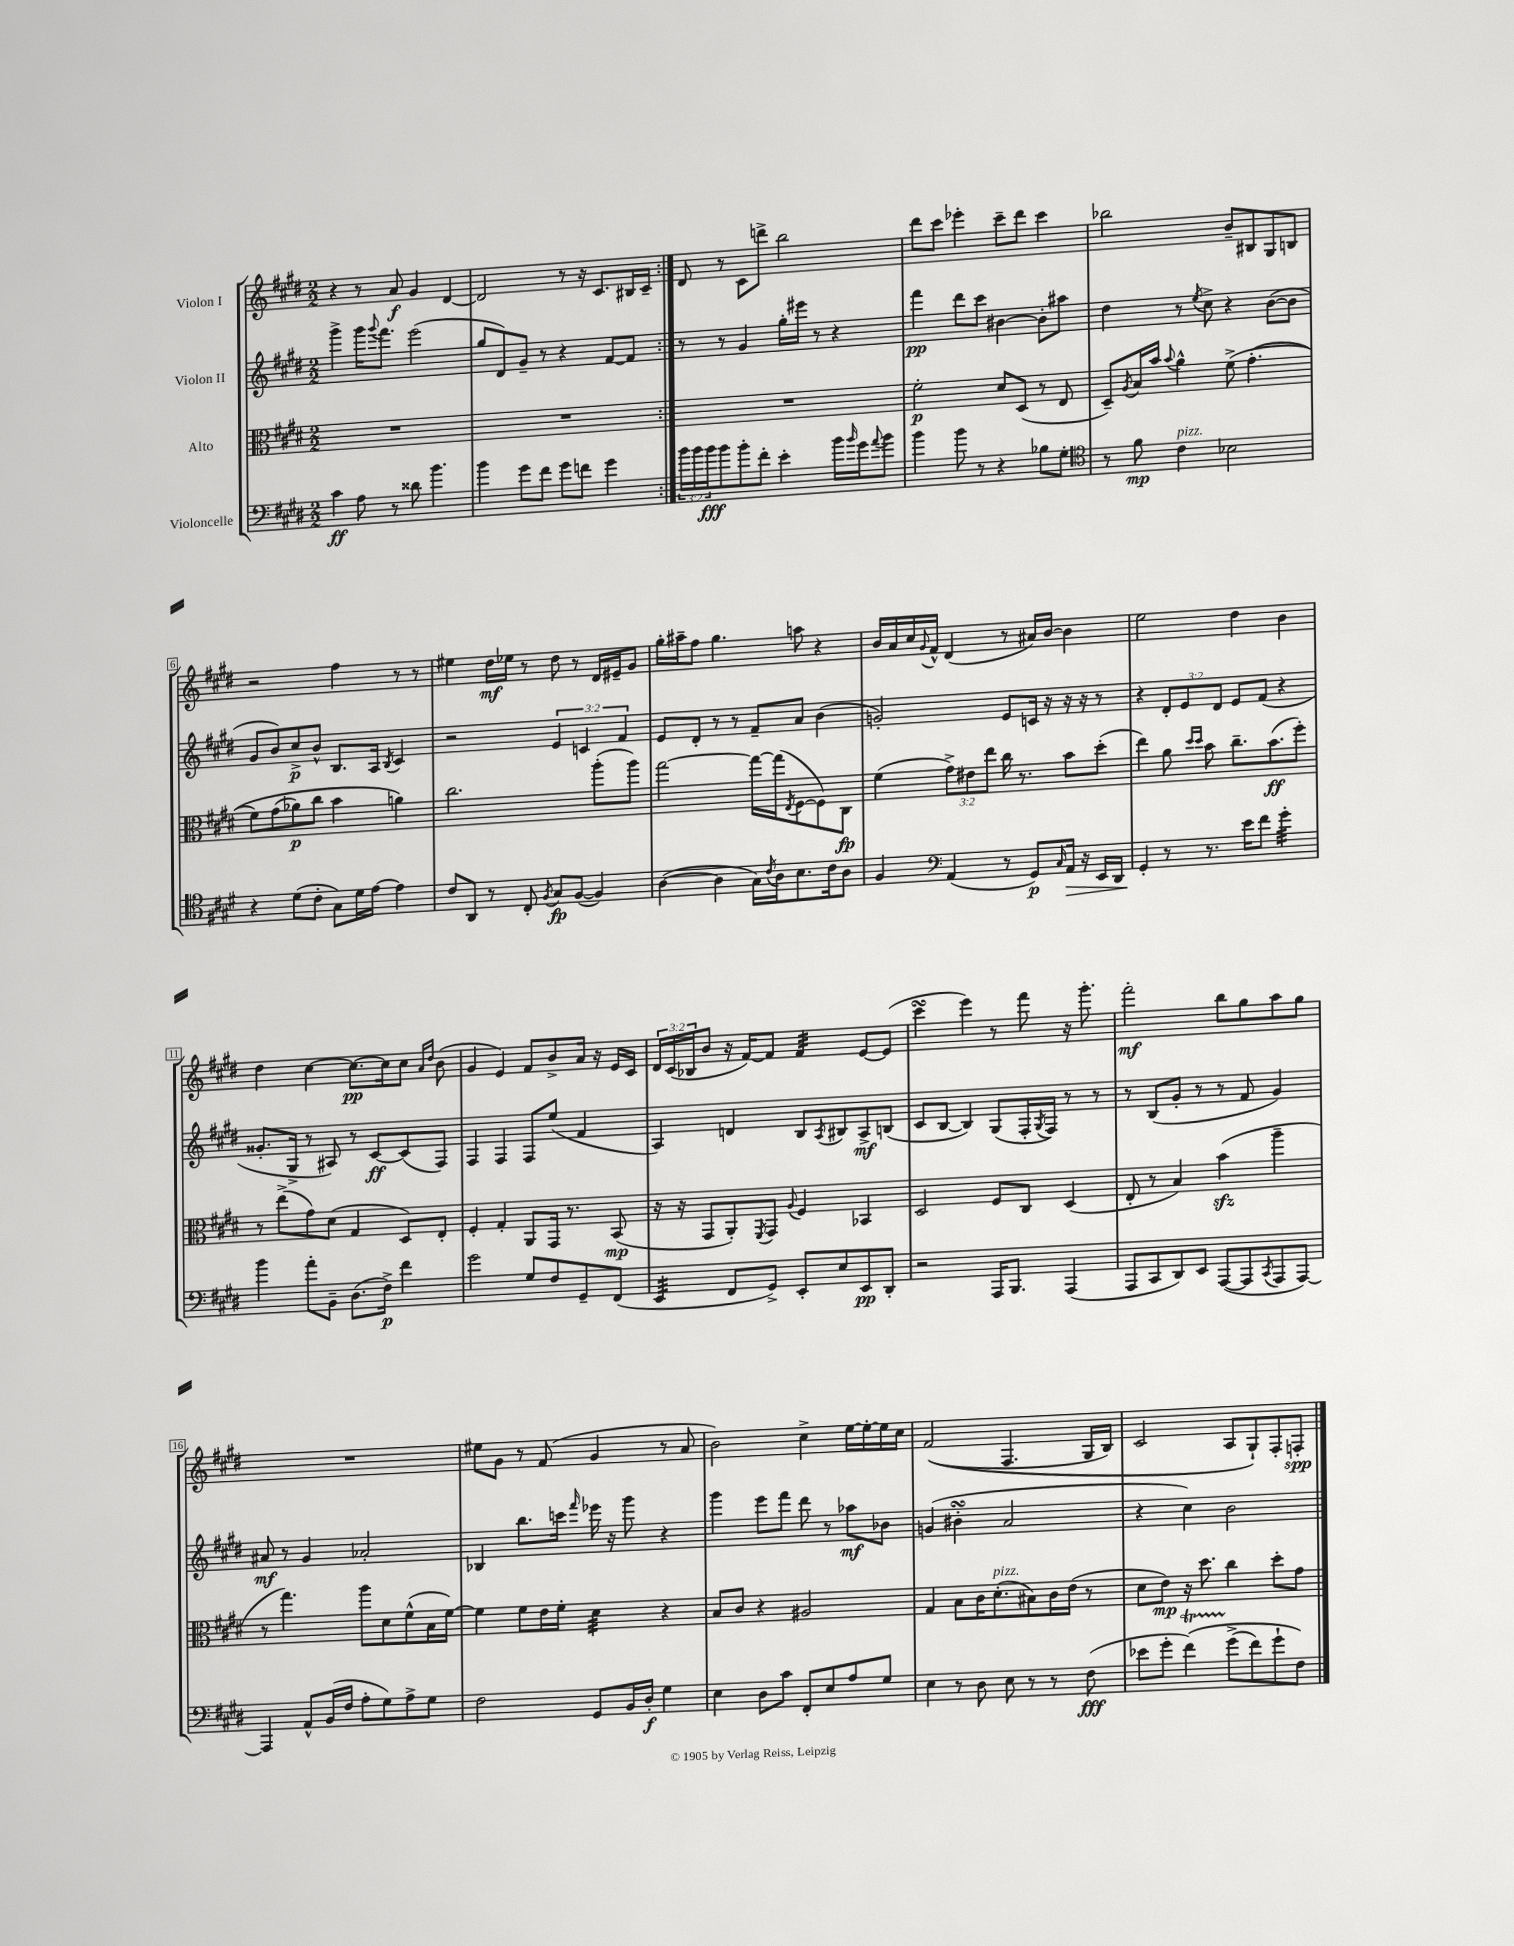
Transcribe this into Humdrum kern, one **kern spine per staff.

**kern	**kern	**kern	**kern
*staff4	*staff3	*staff2	*staff1
*clefF4	*clefC3	*clefG2	*clefG2
*k[f#c#g#d#]	*k[f#c#g#d#]	*k[f#c#g#d#]	*k[f#c#g#d#]
*M2/2	*M2/2	*M2/2	*M2/2
4c#\	1r	4ggg#^\	4r
8A\	.	16ggg#\LK	8r
.	.	8qqggg#/	.
.	.	8.fff#\J	.
8r	.	.	8a/
8d##\	.	(2eee\	4g#/
4.b\	.	.	.
.	.	.	[4d#/
=	=	=	=
4b\	1r	8gg#/L	2d#/]
.	.	8d#/)	.
8g#\L	.	8g#~/J	.
8f#\J	.	8r	.
8g#\L	.	4r	8r
8f\J	.	.	16r
.	.	.	8.c#/L
4g#\	.	[8f#/L	.
.	.	8f#/]J	16B#/L
.	.	.	16c#~/JJ
=:|!	=:|!	=:|!	=:|!
24b\LL	1r	8r	8d#/
24b\	.	.	.
24b\J	.	.	.
8b\	.	8r	8r
8b'\	.	4g#/	8c#\L
8f#'\J	.	.	8ddd^\J
4e'\	.	16gg#'\LL	2bb\
.	.	16eee#\JJ	.
.	.	8r	.
16b\LL	.	4r	.
16qqb/	.	.	.
16g#\J	.	.	.
8qqa/	.	.	.
8b\J	.	.	.
=	=	=	=
4b\	2f#'\	4fff#\	8ddd#\L
.	.	.	8ccc#\J
8b\	.	8ddd#\L	4eee-'\
8r	.	8ccc#\J	.
4r	8d#/L	[4b#\	8ccc#~\L
.	(8D#/J	.	8ddd#\J
8B-\L	8r	8b#'\]L	4ccc#\
8G#'\J	8E/	8aa#\J	.
=	=	=	=
*clefC4	*	*	*
8r	8D#~/L)	4dd#\	2bb-\
.	8qA/	.	.
8f#\	16B/L	.	.
.	16b/JJ	.	.
.	8qqb/	.	.
4c#\	4a^^\	8r	.
.	.	8qee/	.
.	.	8cc#^\	.
2B-\	(8f#^\	4r	8b~/L
.	&(4.g#'\	.	8B#/
.	.	([8b\L	8G#/
.	.	8b\]J	8B/J
=	=	=	=
4r	8f#\L)	8g#/L	2r
.	(8g#\	8b/)	.
(8d#\L	8a-\)	8cc#^/	.
8c#'\J	8cc#\J	8b^^/J	.
8G#\L)	4b\	8.B/L	4ff#\
16d#\L	.	.	.
[16e\JJ	.	16A/Jk	.
.	.	8qB/	.
4e\]	4a\&)	4c#/	8r
.	.	.	8r
=	=	=	=
8c#/L	2.cc#\	2r	4ee#\
8AA/J	.	.	.
8r	.	.	16dd#\LL
.	.	.	16ee-\JJ
8C#'/	.	.	8r
8qF#/	.	.	.
8G#/L	.	6e/	8dd#\
([8F#/J	.	.	8r
.	.	6c/	.
4F#/])	(8aa'\L	.	16d#/LL
.	.	.	16e#~/J
.	.	6f#/	.
.	8aa\J)	.	8g#/J
=	=	=	=
([4A\	[2gg#\	8e/L	16gg#'\LL
.	.	.	16aa#~\J
.	.	8d#'/J	8ff#\J
4A\]	.	8r	4.gg#\
.	.	8r	.
16G#\LL)	16gg#\_LL	8f#~/L	.
8qc#/	.	.	.
16A\J	(16gg#\]J	.	.
.	8qE/	.	.
8.B\	[8F#\	8a/J	8aa\
.	8F#\])	(4b\	4r
16c#\k	.	.	.
8A\J	8C#\J	.	.
=	=	=	=
4F#/	(4f#\	2g'/)	16b/LL
.	.	.	16a/
.	.	.	16cc#/
.	.	.	8qqg#/
.	.	.	16f#^^/JJ
*clefF4	*	*	*
(4AA/	12g#^\L)	.	(4d#/
.	12e#\	.	.
.	12ee\J	.	.
8r	16cc#\	8e/L	8r
.	8.r	.	.
8GG#/L)	.	16c/Jk	16a#/LL)
.	.	16r	[16b/JJ
16qqC#/	.	.	.
16AA/Jk	8b\L	16r	4b\]
16r	.	16r	.
16EE/LL	(8dd#'\J	8r	.
16DD#/JJ	.	.	.
=	=	=	=
4GG#'/	4ee\)	4r	2ee\
8r	8a\	12d#'/L	.
.	.	12e/	.
.	16qqdd#/LL	.	.
.	16qqdd#/JJ	.	.
8.r	8b\	.	.
.	.	12d#/J	.
.	8.cc#~\L	8e/L	4dd#\
16e\LK	.	.	.
8f#\J	.	(8f#/J	.
.	(8.b\	.	.
4g#'\	.	4r	4b\
.	8ff#'\J)	.	.
=	=	=	=
4b\	8r	8.g##'/L	4dd#\
.	(8ee^\L	.	.
.	.	16G#^/Jk	.
8a'\L	8g#\)	8r	[4cc#\
8BB~\J	(8d#\J	8A#/)	.
(8.D#\L	4G#/	8r	8.cc#\_L
.	.	[8c#/L	.
16F#^\Jk)	.	.	16cc#\]k
4f#\	8D#/L)	(8c#/]	8cc#\J
.	.	.	16qqa/LL
.	.	.	16qqdd#/JJ
.	8E'/J	8F#/J)	(8b\
=	=	=	=
2g#\	4F#'/	4F#/	4g#/
.	4G#'/	4F#/	4e/)
8G#/L	8AA/L	8F#/L	8f#/L
8F#/	16GG#/Jk	(8ee/J	8b^/
.	8.r	.	.
8GG#~/	.	4f#/	16a/Jk
.	.	.	16r
(8FF#/J	(8BB/	.	16e/LL
.	.	.	16c#/JJ
=	=	=	=
4EE/	16r	4A/)	24d#/LL
.	.	.	(24c#/
.	16r	.	.
.	.	.	24B-/J
.	8GG#/L	.	8b/J
8FF#/L	8AA'/)	4d/	16r
.	.	.	[16f#/LK)
.	8qFF#/	.	.
8GG#^/J)	8GG#/J	.	8f#/]J
.	8qqA/	.	.
8EE'/L	4F#/	8B/L	4f#/
.	.	8qA/	.
8E/	.	8B#/	.
8EE/	4BB-/	8A^/	[8e/L
8DD#'/J	.	(8B/J	(8e/]J
=	=	=	=
2r	2D#/	8c#/L	4ccc#\
.	.	[8B/J	.
.	.	4B/])	4eee\)
16AAA/LK	8F#/L	(8G#/L	8r
8.BBB/J	.	.	.
.	8C#/J	16F#'/L	8fff#\
.	.	8qG#/	.
.	.	16F#/JJ)	.
(4AAA/	(4D#/	8r	16r
.	.	.	8.ggg#'\
.	.	8r	.
=	=	=	=
8AAA/L	8E'/	8r	2fff#'\
8CC#/	8r	(8B/L	.
8DD#/)	4B/)	8g#'/J	.
8EE/J	.	8r	.
([8AAA/L	(4b\	8r	8bb\L
8AAA/]	.	8f#/	8gg#\
8qCC#/	.	.	.
8AAA/	4aa~\	4g#/)	8aa\
[8AAA/J)	.	.	8gg#\J
=	=	=	=
4AAA/]	8r	8a#/	1r
.	4.gg#\)	8r	.
8AA^^/L	.	4g#/	.
(16BB/L	.	.	.
16F#/JJ	.	.	.
8A'\L	8aa\L	2a-'/	.
8G#\)	8d#\	.	.
8A^\	(8f#^^\	.	.
8G#\J	16B\L	.	.
.	[16f#\JJ)	.	.
=	=	=	=
2F#\	4f#\]	4B-/	8ee#\L
.	.	.	8g#\J
.	8f#\L	8.bb\L	8r
.	16e\L	.	(8f#/
.	16f#'\JJ	16ccc\Jk	.
.	.	16qqfff#/	.
8GG#/L	4d#\	16eee-\	4g#/
.	.	16r	.
16BB/L	.	8ggg#\	.
16D#'/JJ	.	.	.
4G#\	4r	4r	8r
.	.	.	8a/
=	=	=	=
4E\	8B/L	4ggg#\	2b\)
.	8c#/J	.	.
8D#\L	4r	8eee\L	.
8c#\J	.	8fff#\J	.
8FF#'/L	2A#/	8ddd#\	4cc#^\
8E/	.	8r	.
8A/	.	8aa-\L	[16ee\LL
.	.	.	16ee'\_
8G#/J	.	8b-\J	16ee\]
.	.	.	16cc#\JJ
=	=	=	=
4E\	4G#/	(4g/	&((2f#/
8r	8B\L	4b#'\	.
8D#\	16c#\K	.	.
.	(8.d#'\	.	.
8E\	.	2a/	4.F#/
8r	8B#\)	.	.
8r	16c#\L	.	.
.	(16e\JJ	.	.
(8F#\	8r	.	16G#/LL
.	.	.	16B/JJ)
=	=	=	=
8e-\L	8d#\L	4r	2c#/
8g#'\J	8e\J)	.	.
&(4f#\)	16r	4cc#\)	.
.	8.dd#\	.	.
(8g#^\L	4cc#\	2b\	8A/L
8f#\)	.	.	8G#`/&)
8g#`\	8dd#'\L	.	8F#'/
8F#\J&)	8g#\J	.	8F'/J
==	==	==	==
*-	*-	*-	*-
